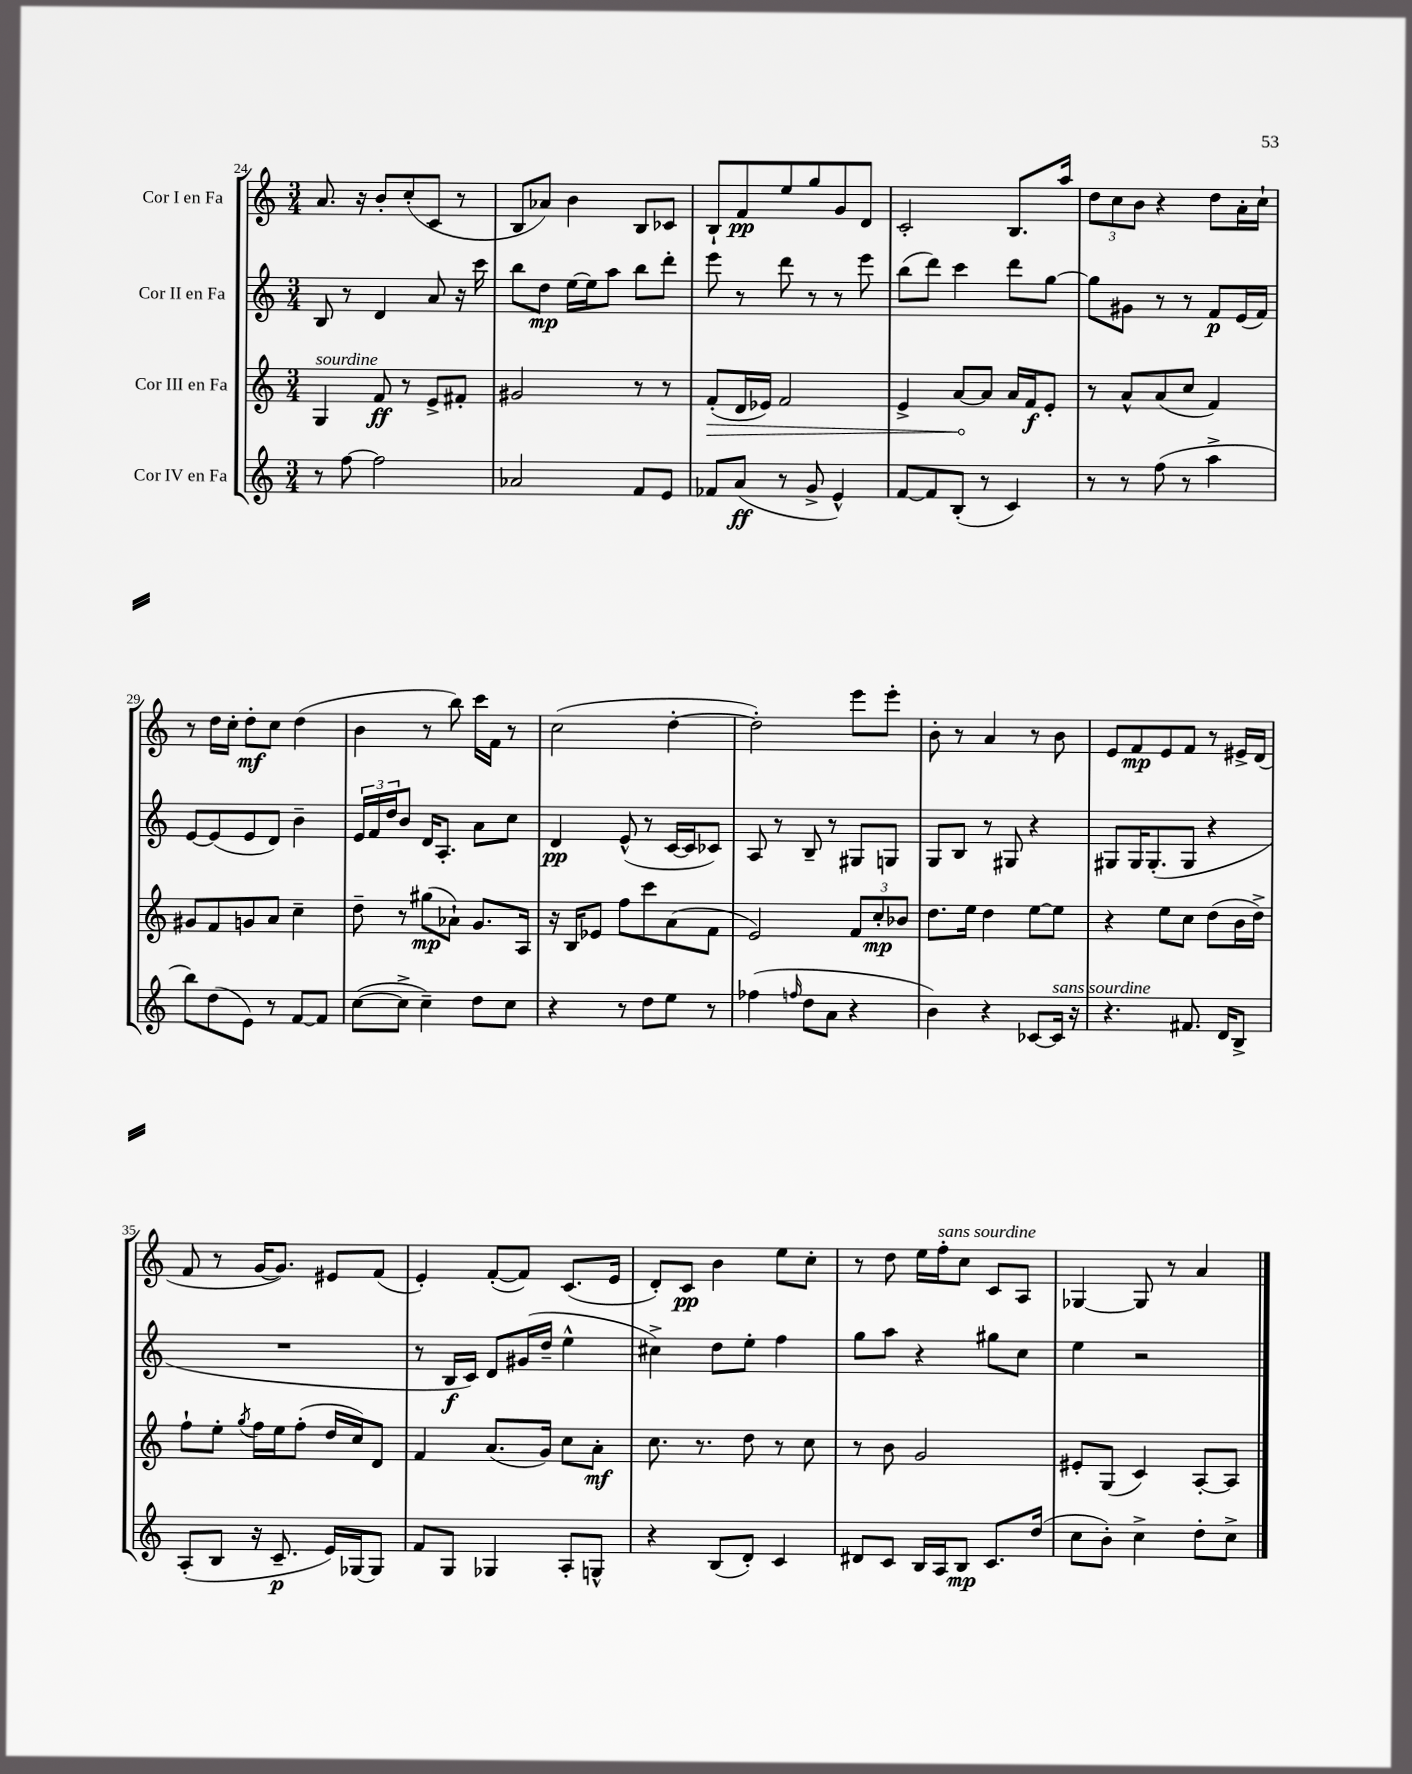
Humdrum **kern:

**kern	**kern	**kern	**kern
*staff4	*staff3	*staff2	*staff1
*clefG2	*clefG2	*clefG2	*clefG2
*k[]	*k[]	*k[]	*k[]
*M3/4	*M3/4	*M3/4	*M3/4
8r	4G/	8B/	8.a/
[8ff\	.	8r	.
.	.	.	16r
2ff\]	8f/	4d/	8b'/L
.	8r	.	(8cc'/
.	8e^/L	8a/	8c/J
.	8f#'/J	16r	8r
.	.	16ccc\	.
=	=	=	=
2a-/	2g#/	8bb\L	8B/L
.	.	8dd\J	8a-/J)
.	.	[16ee\LL	4b\
.	.	16ee\]J	.
.	.	8aa\J	.
8f/L	8r	8bb\L	8B/L
8e/J	8r	8ddd'\J	8c-/J
=	=	=	=
8f-/L	(8f'/L	8eee\	8B`/L
(8a/J	16d/L	8r	8f/
.	16e-/JJ)	.	.
8r	2f/	8ddd\	8ee/
8g^/	.	8r	8gg/
4e^^/)	.	8r	8g/
.	.	8eee\	8d/J
=	=	=	=
[8f/L	4e^/	(8bb\L	2c'/
8f/]	.	8ddd\J)	.
(8B'/J	[8a/L	4ccc\	.
8r	8a/]J	.	.
4c/)	16a/LL	8ddd\L	8.B/L
.	16f/J	.	.
.	8e'/J	[8gg\J	.
.	.	.	16aa/Jk
=	=	=	=
8r	8r	8gg\]L	12dd\L
.	.	.	12cc\
8r	8a^^/L	8g#\J	.
.	.	.	12b\J
(8ff\	(8a/	8r	4r
8r	8cc/J	8r	.
4aa^\	4f/)	8f/L	8dd\L
.	.	(16e/L	16a'\L
.	.	16f/JJ)	16cc`\JJ
=	=	=	=
8bb\L)	8g#/L	[8e/L	8r
(8dd\	8f/	(8e/]	16dd\LL
.	.	.	16cc'\JJ
8e\J)	8g/	8e/	8dd'\L
8r	8a/J	8d/J)	8cc\J
[8f/L	4cc~\	4b~\	(4dd\
8f/]J	.	.	.
=	=	=	=
([8cc\L	8dd~\	24e/LL	4b\
.	.	24f/	.
.	.	24dd/J	.
8cc^\]J	8r	8b/J	.
4cc~\)	(8gg#\L	16d/LK	8r
.	.	8.A'/J	.
.	8a-`\J)	.	8bb\)
8dd\L	8.g/L	8a\L	16ccc\LL
.	.	.	16f\JJ
8cc\J	.	8cc\J	8r
.	16A/Jk	.	.
=	=	=	=
4r	16r	4d/	(2cc\
.	16B/LK	.	.
.	8e-/J	.	.
8r	8ff\L	(8e^^/	.
8dd\L	8ccc\	8r	.
8ee\J	(8a\	[16c/LL	[4dd'\
.	.	16c/]J	.
8r	8f\J	8c-/J)	.
=	=	=	=
(4ff-\	2e/)	8A/	2dd'\])
.	.	8r	.
16qqff/	.	.	.
8dd\L	.	8B~/	.
8a\J	.	8r	.
4r	12f/L	8G#/L	8eee\L
.	12cc'/	.	.
.	.	8G/J	8eee'\J
.	12b-/J	.	.
=	=	=	=
4b\)	8.dd\L	8G/L	8b'\
.	.	8B/J	8r
.	16ee\Jk	.	.
4r	4dd\	8r	4a/
.	.	8G#/	.
[8c-/L	[8ee\L	4r	8r
16c-/]Jk	8ee\]J	.	8b\
16r	.	.	.
=	=	=	=
4.r	4r	8G#/L	8e/L
.	.	16G#/K	8f/
.	.	(8.G#'/	.
.	8ee\L	.	8e/
8.f#/	8cc\J	8G#/J	8f/J
.	(8dd\L	4r	8r
16d/LK	.	.	.
8B^/J	16b\L	.	16e#^/LL
.	16dd^\JJ)	.	(16d/JJ
=	=	=	=
(8A'/L	8ff`\L	2.r	8f/
8B/J	8ee'\J	.	8r
.	8qgg/	.	.
16r	16ff\LL	.	[16g/LK
8.c~/	16ee\J	.	8.g/]J)
.	(8ff'\J	.	.
16e/LL)	16dd/LL	.	8e#/L
[16G-/J	16cc/J)	.	.
8G-/]J	8d/J	.	(8f/J
=	=	=	=
8f/L	4f/	8r	4e'/)
8G/J	.	16B/LL	.
.	.	16c/JJ)	.
4G-/	(8.a/L	8d/L	([8f'/L
.	.	(16g#/L	8f/]J)
.	16g/Jk)	16dd~/JJ	.
8A'/L	8cc\L	4ee^^\	(8.c/L
8G^^/J	8a'\J	.	.
.	.	.	16e/Jk
=	=	=	=
4r	8.cc\	4cc#^\)	8d'/L)
.	.	.	8c/J
.	8.r	.	.
(8B/L	.	8dd\L	4b\
8d'/J)	8dd\	8ee'\J	.
4c/	8r	4ff\	8ee\L
.	8cc\	.	8cc'\J
=	=	=	=
8d#/L	8r	8gg\L	8r
8c/J	8b\	8aa\J	8dd\
16B/LL	2g/	4r	16ee\LL
16A/J	.	.	16ff'\J
8B/J	.	.	8cc\J
8.c/L	.	8gg#\L	8c/L
.	.	8cc\J	8A/J
(16dd/Jk	.	.	.
=	=	=	=
8cc\L	8e#'/L	4ee\	[4G-/
8b'\J)	(8G/J	.	.
4cc^\	4c/)	2r	8G-/]
.	.	.	8r
8dd'\L	[8A'/L	.	4a/
8cc^\J	8A/]J	.	.
==	==	==	==
*-	*-	*-	*-
